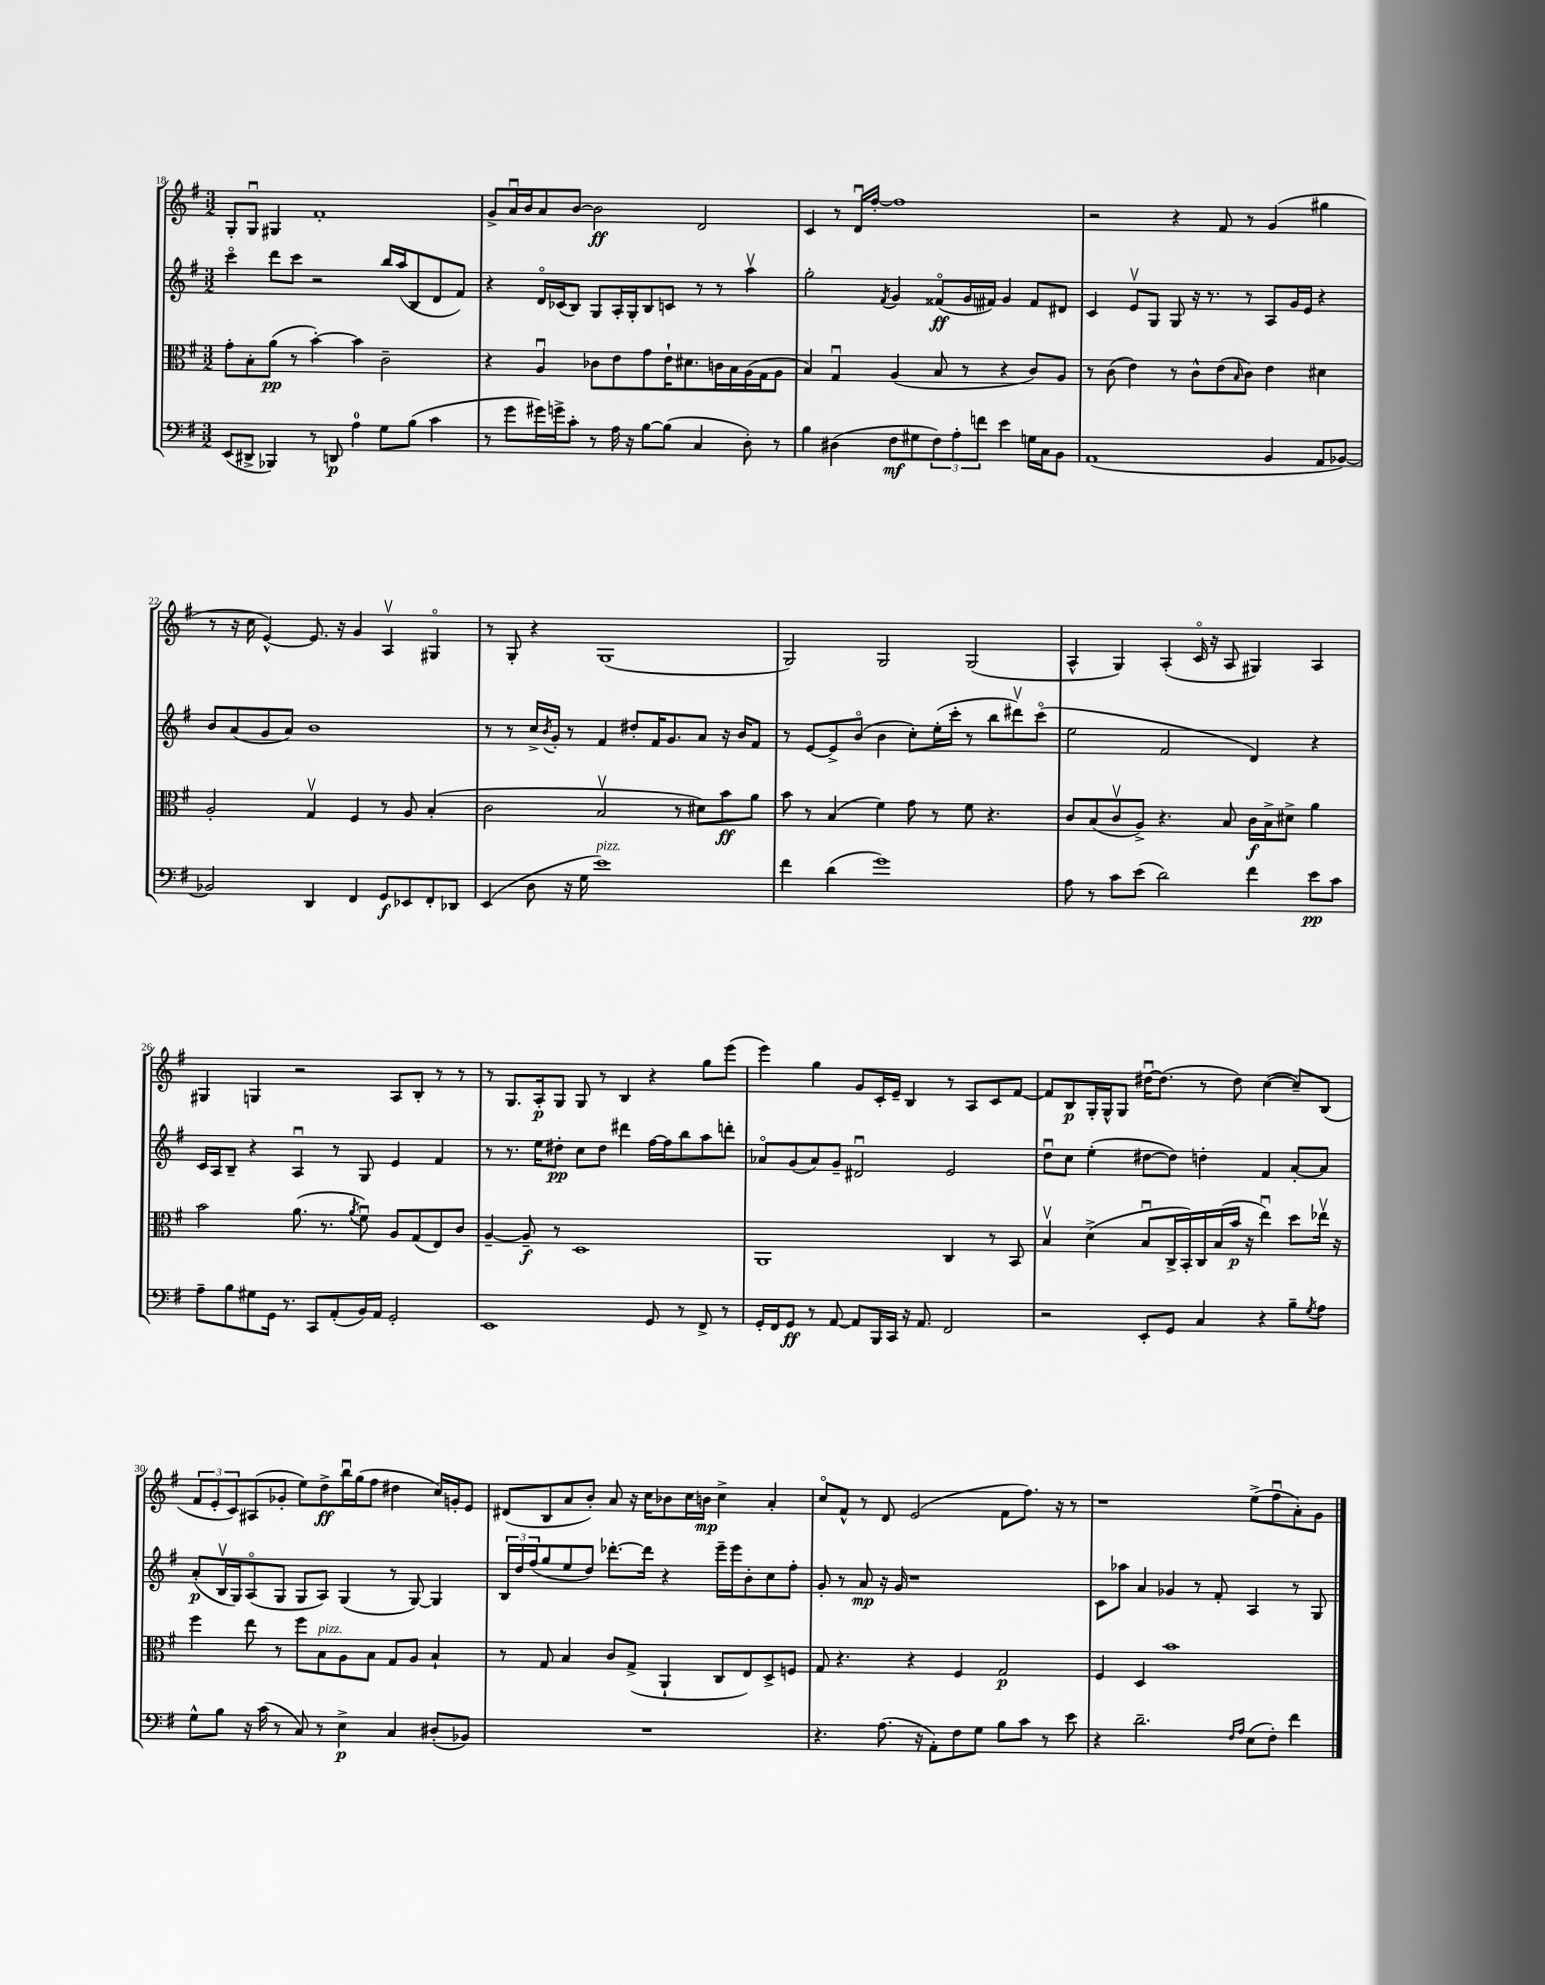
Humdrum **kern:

**kern	**kern	**kern	**kern
*staff4	*staff3	*staff2	*staff1
*clefF4	*clefC3	*clefG2	*clefG2
*k[f#]	*k[f#]	*k[f#]	*k[f#]
*M3/2	*M3/2	*M3/2	*M3/2
(8EE	8g'	4ccco	8G'
8DD#^	8B'	.	8Gu
4BBB-)	(8a	8ddd	4G#
.	8r	8ccc	.
8r	[4b')	2r	1f#'
8DD	.	.	.
4A	4b]	.	.
8G	2c~	16bb	.
.	.	(16aa	.
(8B	.	8B	.
4c	.	8d	.
.	.	8f#)	.
=	=	=	=
8r	4r	4r	8g^
8g	.	.	16au
.	.	.	16b
16g#)	4Au	16do	8a
16g^	.	(16c-	.
8c'	.	8B)	[8b
8r	8c-	8G	2b]
16A	8e	16A'	.
16r	.	16G'	.
[8B	8g	8B	.
(8B]	16e`	8c	.
.	8.d#	.	.
4C	.	8r	2d
.	16c	8r	.
.	16B	.	.
8D')	(16A	4aav	.
.	16G	.	.
8r	8A	.	.
=	=	=	=
4B	4B)	2gg'	4c
(4D#	4Gu	.	8r
.	.	.	16du
.	.	.	[16ff#'
.	.	8qf#	.
8F#	(4A	4g	1ff#]
8G#	.	.	.
12F#)	8B	(8f##o	.
12A'	.	.	.
.	8r	16g	.
12f	.	.	.
.	.	16f#)	.
4e	4r	4g	.
16G	8c)	8f#	.
16C	.	.	.
8BB	8A	8d#	.
=	=	=	=
(1AA	8r	4c	2r
.	(8c	.	.
.	4e)	8ev	.
.	.	8G	.
.	8r	8G	4r
.	8c^^	16r	.
.	.	8.r	.
.	(8e	.	8f#
.	16qqB	.	.
.	8c)	8r	8r
4BB	4e	8A	(4g
.	.	16g	.
.	.	16e	.
8AA	4d#	4r	4gg#
[8BB-)	.	.	.
=	=	=	=
2BB-]	2A'	8b	8r
.	.	(8a	16r
.	.	.	16cc
.	.	8g	[4e^^)
.	.	8a)	.
4DD	4Gv	1b	8.e]
.	.	.	16r
4FF#	4F#	.	4g
8GG	8r	.	4Av
8EE-	8A	.	.
8FF#'	(4B'	.	4G#o
8DD-	.	.	.
=	=	=	=
(4EE	2c	8r	8r
.	.	8r	8G'
8D	.	16cc^	4r
.	.	8qb	.
.	.	16g'	.
16r	.	8r	.
16G	.	.	.
1e)	2Bv	4f#	(1G
.	.	8dd#'	.
.	.	16f#	.
.	.	8.g	.
.	8r	.	.
.	8d#)	8a	.
.	8b	16r	.
.	.	16b	.
.	8a	8f#	.
=	=	=	=
4f#	8b	8r	2G)
.	8r	[8e	.
(4d	(4B	8e^]	.
.	.	(8bo	.
1g)	4f#)	4b	2G
.	8g	8cc')	.
.	8r	(16ee'	.
.	.	16ccc'	.
.	8f#	8r	(2G
.	4.r	8bb	.
.	.	8ddd#v)	.
.	.	(8ccco	.
=	=	=	=
8A	8c	2ee	4A^^
8r	(8B	.	.
8c	8cv	.	4G)
(8e	8A^)	.	.
2d)	4.r	2f#	(4A'
.	.	.	16co
.	.	.	16r
.	8B	.	8A
4f#	16c	4d)	4G#)
.	16B^	.	.
.	8d#^	.	.
8e	4a	4r	4A
8c	.	.	.
=	=	=	=
8A~	2b	16c	4G#
.	.	16A	.
8B	.	8B~	.
8G#	.	4r	4G
16GG	.	.	.
8.r	.	.	.
.	(8.a	4Au	2r
8CC	.	.	.
.	8.r	.	.
(8AA'	.	8r	.
.	8qa	.	.
16BB)	8f#u)	8G	.
16AA	.	.	.
2GG'	8A	4e	8A
.	(8G	.	8B'
.	8E)	4f#	8r
.	8c	.	8r
=	=	=	=
1EE	[4A~	8r	8r
.	.	8.r	8.G
.	8A~]	.	.
.	.	16ee	16A'
.	8r	8dd#'	8G
.	1D	8cc	8G
.	.	8dd#	8r
.	.	4ddd#	4B
8GG	.	[16ff#	4r
.	.	16ff#]	.
8r	.	8bb	.
8FF#^	.	8aa	8gg
8r	.	8ddd'	(8eee
=	=	=	=
16GG'	1AA	8a-o	4eee)
16FF#	.	.	.
8GG	.	(8g	.
8r	.	8a-)	4gg
[8AA	.	8g~	.
8AA]	.	2d#u	8g
16BBB	.	.	16c'
16CC	.	.	16e~
16r	.	.	4B
8.AA	.	.	.
2FF#	4C	2e	8r
.	.	.	8A
.	8r	.	8c
.	8BB	.	[8f#
=	=	=	=
2r	4Bv	8ddu	8f#]
.	.	8cc	8B
.	(4d^	(4ee'	16G'
.	.	.	16G^^
.	.	.	8G
8EE'	8Bu	[8dd#	[16dd#u
.	.	.	(8.dd#]
8GG	16C^	8dd#])	.
.	16BB')	.	.
4C	16C	4dd'	8r
.	(16B	.	.
.	16b	.	8dd#)
.	16r	.	.
4r	4eeu)	4f#	([4cc
8B~	8dd	[8a'	8cc~])
8qG	.	.	.
8A	16ee-v	8a]	(8B
.	16r	.	.
=	=	=	=
8G^^	4ff#	(8a'	12f#
.	.	.	12e'
8B	.	16Bv	.
.	.	.	12c)
.	.	16G)	.
16r	8ee	(8Ao	(8A#
(16c	.	.	.
8r	8r	8G	8g-'
8C)	8ff#	8G	8ee)
8r	8B	8A)	8dd^
4E^	8A	(4G	16bbu
.	.	.	(16gg
.	8B	.	8ff#
4C	8G	8r	4dd#
.	8A	[8G)	.
(8D#'	4B`	4G]	16cc)
.	.	.	16g'
8BB-)	.	.	8e
=	=	=	=
1.r	8r	24B	(8d#
.	.	24dd	.
.	.	(24ff#	.
.	8G	8gg	8B
.	4B	8ee	8a
.	.	8dd)	8b')
.	8c	[8.ddd-'	8a
.	(8G^	.	16r
.	.	16ddd-]	16cc
.	4AA`	4r	8b-
.	.	.	16cc
.	.	.	16b
.	8C	16eee~	4cc^
.	.	16eee	.
.	8E)	8b'	.
.	8D^	8cc	4a'
.	8F	8ff#'	.
=	=	=	=
4.r	8G	8g'	8cco
.	4.r	8r	8f#^^
.	.	8a	8r
(8.A	.	16r	8d
.	.	16g	.
.	4r	1r	(2e
16r	.	.	.
8AA')	.	.	.
8F#	4F#	.	.
8G	.	.	.
8B	2G	.	8f#
8c	.	.	8.ff#)
8r	.	.	.
.	.	.	16r
8e	.	.	8r
=	=	=	=
4r	4F#	8c	1r
.	.	8aa-	.
2.d~	4D	4a	.
.	1b	4g-	.
.	.	8r	.
.	.	8f#'	.
16qqF#	.	.	.
16qqA	.	.	.
(8E	.	4A	(8ee^
8F#')	.	.	8ff#u
4f#	.	8r	8a')
.	.	8G	8g
==	==	==	==
*-	*-	*-	*-
